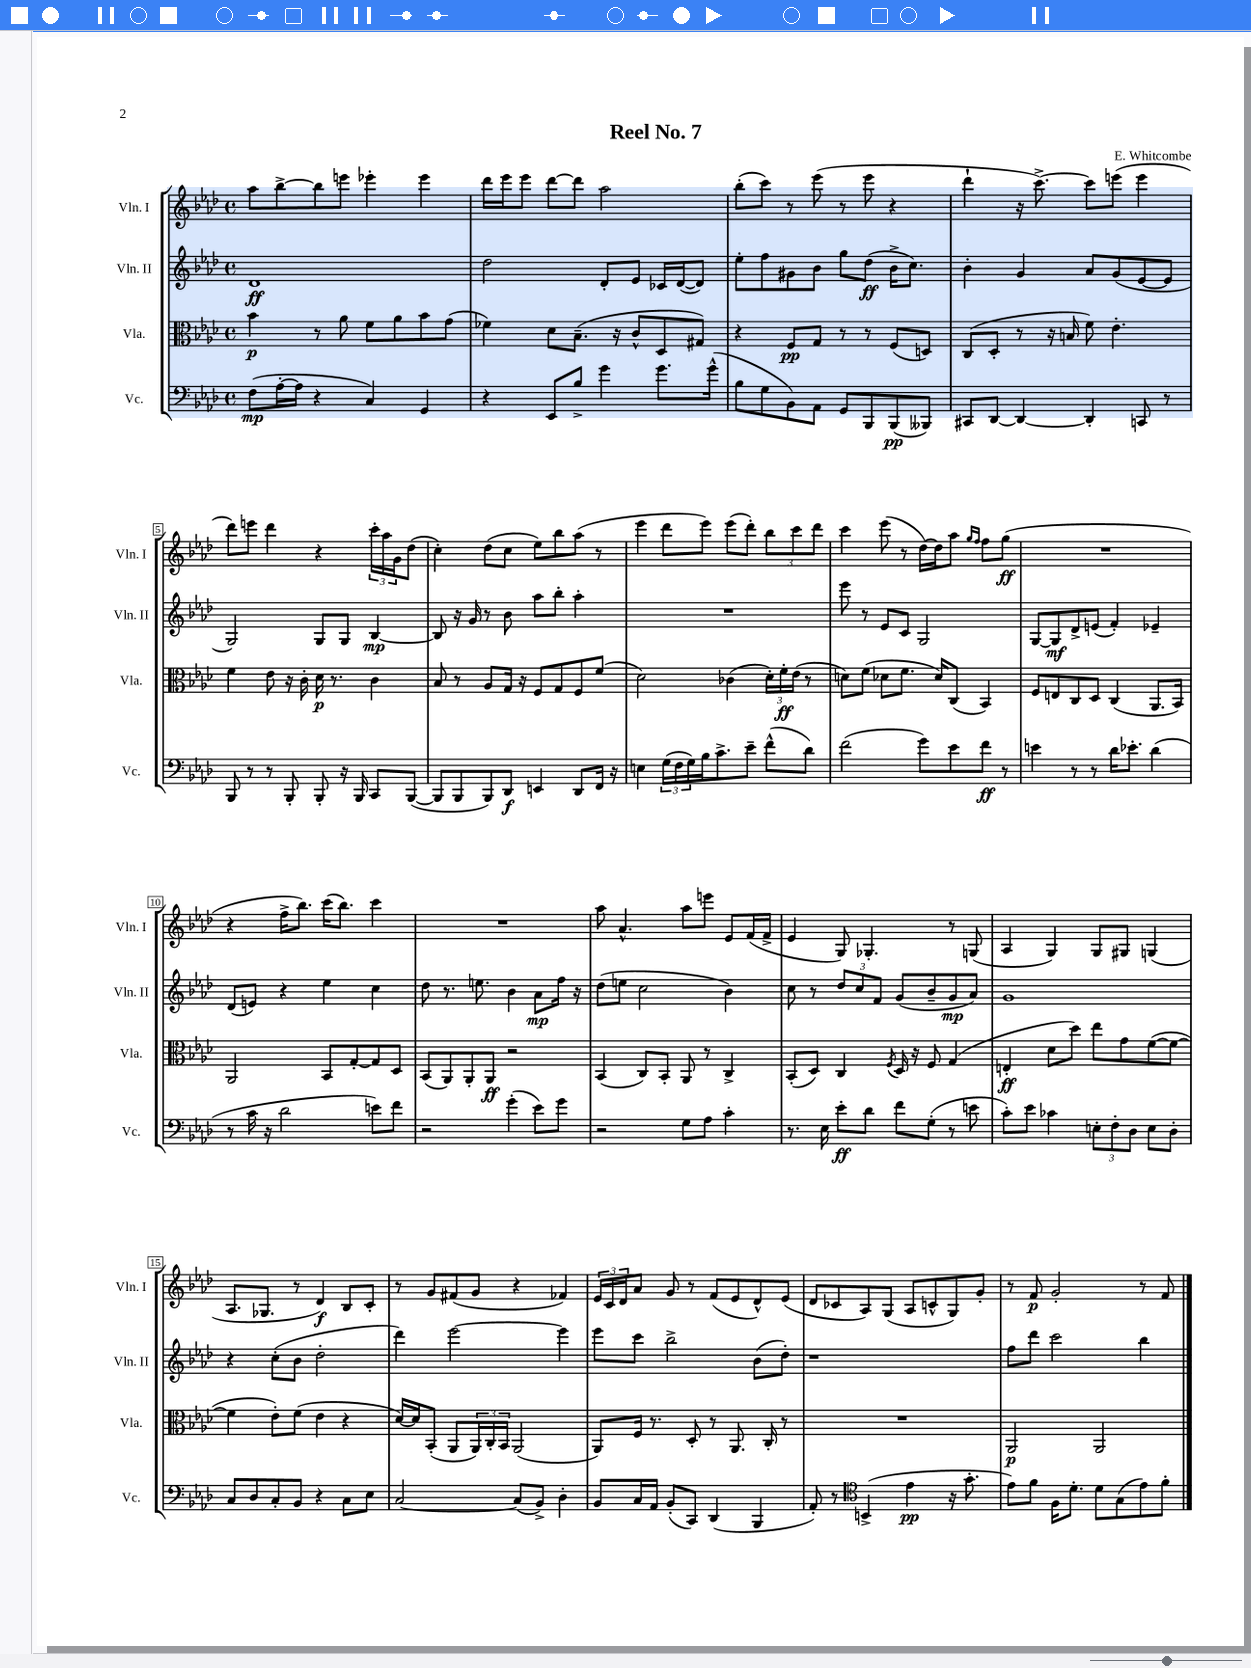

**kern	**kern	**kern	**kern
*staff4	*staff3	*staff2	*staff1
*clefF4	*clefC3	*clefG2	*clefG2
*k[b-e-a-d-]	*k[b-e-a-d-]	*k[b-e-a-d-]	*k[b-e-a-d-]
*M4/4	*M4/4	*M4/4	*M4/4
*met(c)	*met(c)	*met(c)	*met(c)
(8F	4b-	1d-	8aa-
[16A-'	.	.	[8bb-^
16A-]	.	.	.
4r	8r	.	8bb-]
.	8a-	.	8eee
4C)	8f	.	4eee-'
.	8a-	.	.
4GG	8b-	.	4eee-
.	(8g	.	.
=	=	=	=
4r	4f-)	2dd-	16ddd-
.	.	.	16eee-
.	.	.	8eee-
8EE-	8d-	.	[8ddd-
8B-^	(8.B-~	.	8ddd-]
4g	.	8d-'	2aa-
.	16r	.	.
.	8c^^	8e-	.
8.g	8D-	16c-	.
.	.	([16d-	.
.	8G#)	8d-])	.
(16g^^	.	.	.
=	=	=	=
8B-	4r	8ee-'	(8bb-'
8G	.	8ff	8ccc)
8BB-)	8F	8g#	8r
8AA-	8G	8b-	(8eee-
8GG	8r	8gg	8r
8BBB-	8r	(8dd-	8eee-
(8BBB-	(8F	16b-^	4r
.	.	8.cc)	.
8BBB--)	8D)	.	.
=	=	=	=
8CC#	(8C	4b-'	4ddd-`
[8DD-	8D-'	.	.
4DD-_	8r	4g	16r
.	.	.	[8.ccc^)
.	16r	.	.
.	16B	.	.
4DD-']	8f)	8a-	8ccc]
.	4.e-'	(8g	(8eee
8CC	.	[8e-	4eee
8r	.	8e-]	.
=	=	=	=
8BBB-	4f	2G)	8ddd-)
8r	.	.	8eee
8r	8e-	.	4ddd-
8BBB-'	16r	.	.
.	16c'	.	.
8BBB-'	16d-	8G	4r
.	8.r	.	.
16r	.	8G	.
16BBB-	.	.	.
8CC	4c	[4B-	24ccc'
.	.	.	24aa-
.	.	.	24g
([8BBB-	.	.	(8dd-
=	=	=	=
8BBB-]	8B-	8B-]	4cc')
8BBB-	8r	16r	.
.	.	16g	.
8BBB-)	8A-	8r	(8dd-
8DD-	16G	8b-	8cc
.	16r	.	.
4EE	8F	8aa-	8ee-)
.	8G	8bb-'	8bb-
8DD-	8F	4aa-'	(8aa-
16FF	(8f	.	8r
16r	.	.	.
=	=	=	=
4E	2d-)	1r	4eee-
(24G	.	.	8ddd-
24F	.	.	.
24G)	.	.	.
16B-	.	.	8eee-)
8.c^	.	.	.
.	(4c-	.	(8eee-
8e-~	.	.	8ddd-')
(8f^^	24d-')	.	12bb-
.	24f'	.	.
.	(24e-	.	12ccc
8d-)	8r	.	.
.	.	.	12ddd-
=	=	=	=
(2f	8d)	8eee-	4ccc
.	(8f	8r	.
.	8d-	8e-	(8eee-
.	8.f	8c	8r
8g)	.	2G	[16dd-)
.	16d-)	.	16dd-]
8e-	(8C	.	8aa-
.	.	.	16qqgg
.	.	.	16qqff
8f	4BB-)	.	8ff
8r	.	.	(8gg
=	=	=	=
4e	8F	[8G	1r
.	8E	8G]	.
8r	8C	8d-^	.
8r	8D-	(8e	.
16d-	(4C	4f')	.
8.e-'	.	.	.
(4d-	8.AA-	4e-~	.
.	16BB-)	.	.
=	=	=	=
8r	2AA-	(8d-	4r
16c	.	8e)	.
16r	.	.	.
2d-	.	4r	16ff^
.	.	.	8.bb-)
.	8BB-	4ee-	(16ccc
.	.	.	8.bb-)
.	[8G'	.	.
8e)	8G]	4cc	4ccc
8f	8D-	.	.
=	=	=	=
2r	(8BB-	8dd-	1r
.	8AA-)	8.r	.
.	8AA-'	.	.
.	.	8.ee	.
.	8AA-	.	.
(4g'	2r	4b-	.
8e-)	.	8a-	.
8g	.	16ff	.
.	.	16r	.
=	=	=	=
2r	(4BB-	(8dd-	8aa-
.	.	8ee	4.a-^^
.	8C)	2cc	.
.	8BB-'	.	.
8G	8AA-	.	8aa-
8A-	8r	.	8eee
4c'	4C^	4b-)	8e-
.	.	.	(16f
.	.	.	16f^
=	=	=	=
8.r	(8BB-'	8cc	4e-
.	8D-)	8r	.
16E-	.	.	.
8e-'	4C	12dd-	8G)
.	.	12cc	.
8d-	.	.	4.G-'
.	.	12f	.
.	8qF	.	.
8f	16D-	(8g	.
.	16r	.	.
(8G'	8F	8b-~	.
8r	(4G	8g	8r
8e	.	8a-)	(8G
=	=	=	=
8c')	4E'	1g	4A-
8e-	.	.	.
4c-	8d-	.	4G)
.	8dd-)	.	.
12E'	8ee-	.	8G
12F'	.	.	.
.	8g	.	8G#
12D-	.	.	.
8E	([8f	.	(4G
8D-'	8f_	.	.
=	=	=	=
8C	4f]	4r	8.A-
8D-	.	.	.
.	.	.	8.G-
8C'	8e-')	(8cc'	.
8BB-	(8f	8b-	8r
4r	4e-	2dd-'	4d-)
8C	4r	.	8B-
8E-	.	.	8c'
=	=	=	=
[2C	[16d-)	4ddd-)	8r
.	16d-]	.	.
.	(8BB-'	.	8g
.	8AA-	[2eee-	(8f#
.	24AA-)	.	8g
.	24C'	.	.
.	24BB-	.	.
(8C]	(2AA-	.	4r
8BB-^)	.	.	.
4D-'	.	4eee-]	4f-)
=	=	=	=
8BB-	8AA-)	8eee-	24e-
.	.	.	24c
.	.	.	24d-
16C	16F	8ccc	8a-
16AA-	8.r	.	.
(8BB-'	.	2bb-^	8g
8CC)	8D-'	.	8r
(4DD-	8r	.	(8f
.	8.AA-	.	8e-
4BBB-	.	(8b-	8d-^^)
.	16C'	.	.
.	8r	8dd-')	(8e-
=	=	=	=
8AA-')	1r	1r	8d-
8r	.	.	8c-
*clefC4	*	*	*
(4BB^	.	.	8A-)
.	.	.	(8G
4e-	.	.	8A-
.	.	.	8c^^
16r	.	.	8G)
8.g'	.	.	.
.	.	.	8g'
=	=	=	=
8e-)	2AA-	8ff	8r
8f	.	8ddd-	8f
16F	.	2ccc	2g'
8.d-'	.	.	.
8d-	2AA-	.	.
(8G	.	.	.
8e-)	.	4bb-	8r
8f'	.	.	8f
==	==	==	==
*-	*-	*-	*-
